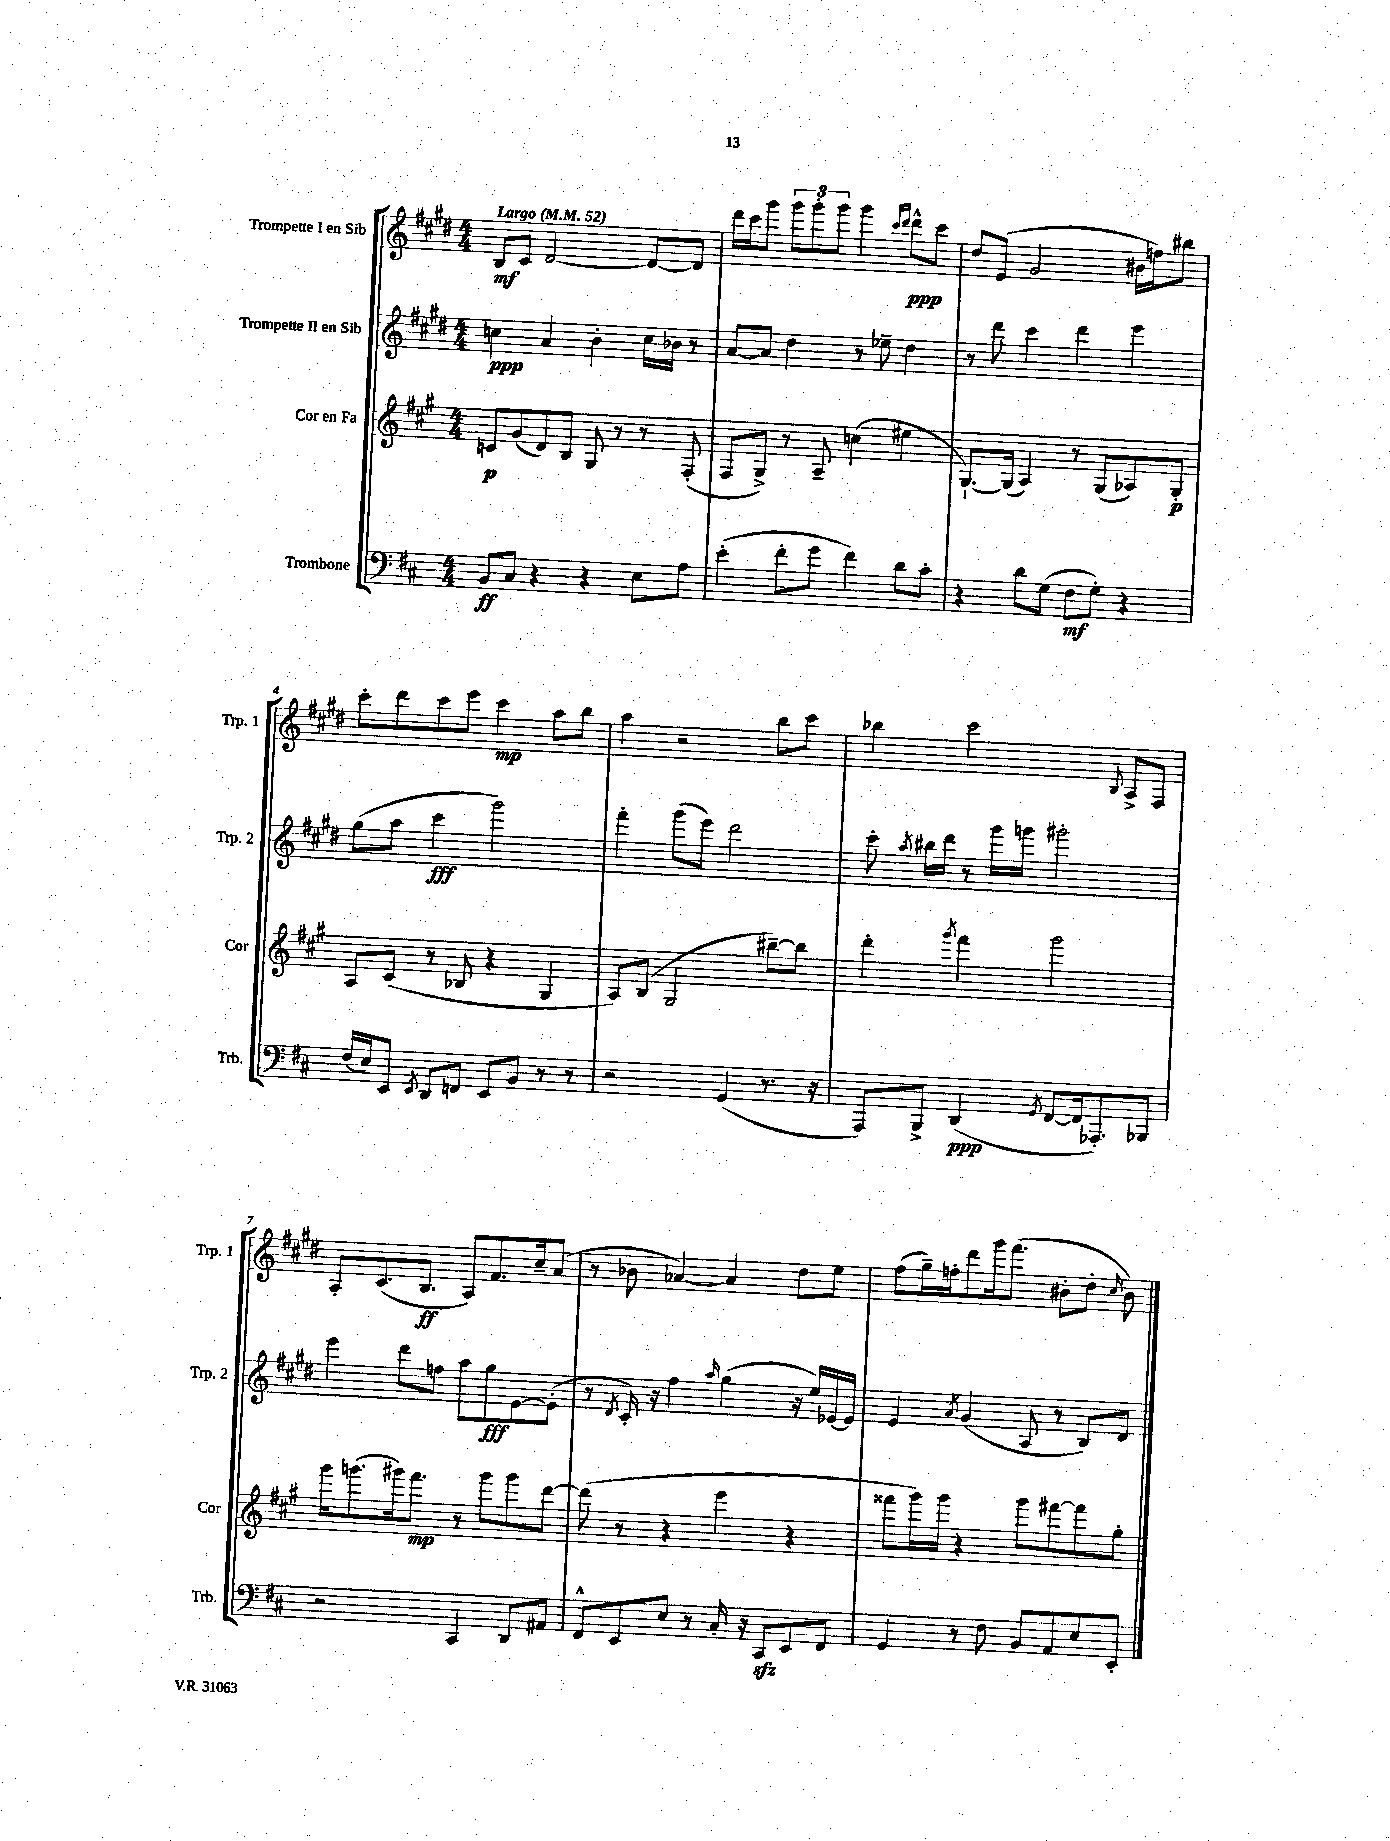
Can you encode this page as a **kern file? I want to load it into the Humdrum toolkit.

**kern	**dynam	**kern	**dynam	**kern	**dynam	**kern	**dynam
*part4	*part4	*part3	*part3	*part2	*part2	*part1	*part1
*staff4	*staff4	*staff3	*staff3	*staff2	*staff2	*staff1	*staff1
*I"Trombone	*	*I"Cor en Fa	*	*I"Trompette II en Sib	*	*I"Trompette I en Sib	*
*I'Trb.	*	*I'Cor	*	*I'Trp. 2	*	*I'Trp. 1	*
*clefF4	*	*clefG2	*	*clefG2	*	*clefG2	*
*k[f#c#]	*	*k[f#c#g#]	*	*k[f#c#g#d#]	*	*k[f#c#g#d#]	*
*M4/4	*	*M4/4	*	*M4/4	*	*M4/4	*
*MM52	*	*MM52	*	*MM52	*	*MM52	*
=1	=1	=1	=1	=1	=1	=1	=1
!	!	!	!	!	!	!LO:TX:a:B:t=Largo	!
8BB/L	ff	8cn/L	p	4ccn\	ppp	8B/L	mf
8C#/J	.	(8g#/	.	.	.	8c#/J	.
4r	.	8d/)	.	4a/	.	[2d#/	.
.	.	8B/J	.	.	.	.	.
4r	.	8G#/	.	4b'\	.	.	.
.	.	8r	.	.	.	.	.
8E\L	.	8r	.	16cc\LL	.	8d#/L_	.
.	.	.	.	16b-X\JJ	.	.	.
8A\J	.	(8F#'/	.	8r	.	8d#/J]	.
=2	=2	=2	=2	=2	=2	=2	=2
(4e'\	.	8F#/L	.	[8a/L	.	16ddd#\LL	.
.	.	.	.	.	.	16ccc#\J	.
.	.	8G#^/J)	.	8a/J]	.	8ggg#\J	.
8f#'\L	.	8r	.	4dd#\	.	12ggg#\L	.
.	.	.	.	.	.	12ggg#'\	.
8g\J	.	8A~/	.	.	.	.	.
.	.	.	.	.	.	12ggg#\J	.
4f#\)	.	(4ccn\	.	8r	.	4ggg#\	.
.	.	.	.	8ee-X~\	.	.	.
.	.	.	.	.	.	16qqccc#/LL	.
.	.	.	.	.	.	16qqddd#/JJ	.
8d\L	.	4ee#X\	.	4dd#\	.	8ddd#^^\L	ppp
8c#'\J	.	.	.	.	.	8ccc#\J	.
=3	=3	=3	=3	=3	=3	=3	=3
4r	.	[8.G#`/L)	.	8r	.	8dd#/L	.
.	.	.	.	8ddd#\	.	(8e/J	.
.	.	(16G#/Jk]	.	.	.	.	.
8d\L	.	4A/)	.	4ccc#\	.	2g#/	.
(8G\J	.	.	.	.	.	.	.
8F#\L	mf	8r	.	4ddd#\	.	.	.
8G'\J)	.	(8G#/L	.	.	.	.	.
4r	.	8A-X/)	.	4eee\	.	16b#X\LL	.
.	.	.	.	.	.	16ffn\J)	.
.	.	8G#'/J	p	.	.	8bb#X\J	.
!!LO:LB:g=z
=4	=4	=4	=4	=4	=4	=4	=4
(16F#/LL	.	8A/L	.	(8gg#\L	.	8ccc#'\L	.
16E/J)	.	.	.	.	.	.	.
8EE/J	.	(8c#/J	.	8aa\J	.	8ddd#\	.
8qEE/	.	.	.	.	.	.	.
8DD/L	.	8r	.	4ccc#\	fff	8ccc#\	.
8FFn/J	.	8B-X/	.	.	.	8eee\J	.
8EE/L	.	4r	.	2ggg#\)	.	4ccc#\	mp
8BB/J	.	.	.	.	.	.	.
8r	.	4G#/	.	.	.	8aa\L	.
8r	.	.	.	.	.	8bb\J	.
=5	=5	=5	=5	=5	=5	=5	=5
2r	.	8A/L)	.	4fff#'\	.	4aa\	.
.	.	(8B/J	.	.	.	.	.
.	.	2G#/	.	(8ggg#\L	.	2r	.
.	.	.	.	8eee\J)	.	.	.
(4GG/	.	.	.	2ddd#\	.	.	.
8.r	.	[8bb#X~\L)	.	.	.	8bb\L	.
.	.	8bb#\J]	.	.	.	8ccc#\J	.
16r	.	.	.	.	.	.	.
=6	=6	=6	=6	=6	=6	=6	=6
8AAA/L)	.	4ddd'\	.	8ccc#'\	.	4bb-X\	.
.	.	.	.	8qaa/	.	.	.
8BBB^/J	.	.	.	16bb#X\LL	.	.	.
.	.	.	.	16ddd#\JJ	.	.	.
.	.	8qggg#/	.	.	.	.	.
(4DD/	ppp	4fff#\	.	8r	.	2ccc#\	.
.	.	.	.	16ggg#\LL	.	.	.
.	.	.	.	16gggn\JJ	.	.	.
8qGG/	.	.	.	.	.	.	.
[8FF#/L	.	2ggg#\	.	2ggg#X'\	.	.	.
16FF#/k]	.	.	.	.	.	.	.
8.AAA-X'/)	.	.	.	.	.	.	.
.	.	.	.	.	.	8qqB/	.
.	.	.	.	.	.	8A^/L	.
8BBB-X/J	.	.	.	.	.	8F#/J	.
!!LO:LB:g=z
=7	=7	=7	=7	=7	=7	=7	=7
2r	.	16ggg#\KL	.	4eee\	.	8A'/L	.
.	.	(8.gggn\	.	.	.	.	.
.	.	.	.	.	.	(8.c#/	.
.	.	16ggg#X\k)	.	8ddd#\L	.	.	.
.	.	8.fff#\J	mp	.	.	8.B/J	ff
.	.	.	.	8ffn\J	.	.	.
4CC#/	.	8r	.	8aa\L	.	8A/L)	.
.	.	8ggg#\L	.	8gg#\	fff	8.f#/	.
8DD/L	.	8ggg#\	.	[8e\	.	.	.
.	.	.	.	.	.	16cc#~/k	.
8AA#X/J	.	[8ddd\J	.	(8e'\J]	.	(8a/J	.
=8	=8	=8	=8	=8	=8	=8	=8
8FF#^^/L	.	(8ddd\]	.	8r	.	8r	.
.	.	.	.	8qd#/	.	.	.
8EE/	.	8r	.	16c#'/)	.	8b-X\	.
.	.	.	.	16r	.	.	.
8E/J	.	4r	.	4ff#\	.	[4a-X/)	.
8r	.	.	.	.	.	.	.
.	.	.	.	16qqaa/	.	.	.
16C#'/	.	4eee\	.	(4gg#\	.	4a-/]	.
16r	.	.	.	.	.	.	.
8CC#zz/L	.	.	.	.	.	.	.
8EE/	.	4r	.	16r	.	8dd#\L	.
.	.	.	.	16ee/LL)	.	.	.
8FF#/J	.	.	.	[16e-X/	.	8ee\J	.
.	.	.	.	16e-/JJ]	.	.	.
=9	=9	=9	=9	=9	=9	=9	=9
4GG/	.	8fff##X\L	.	4e/	.	(8ff#\L	.
.	.	16ggg#\L)	.	.	.	16gg#~\L)	.
.	.	16ggg#\JJ	.	.	.	16ffn'\J	.
.	.	.	.	8qa/	.	.	.
8r	.	4r	.	(4g#/	.	8ddd#\	.
8F#\	.	.	.	.	.	16ggg#\k	.
.	.	.	.	.	.	(8.fff#\J	.
8BB/L	.	8ggg#\L	.	8A/	.	.	.
8AA/	.	[8fff#X\	.	8r	.	8b#X'\L	.
8E/	.	8fff#\]	.	8B/L)	.	8dd#'\J	.
.	.	.	.	.	.	16qqcc#/	.
8EE'/J	.	8gg#'\J	.	8d#/J	.	8b#\)	.
==	==	==	==	==	==	==	==
*-	*-	*-	*-	*-	*-	*-	*-
